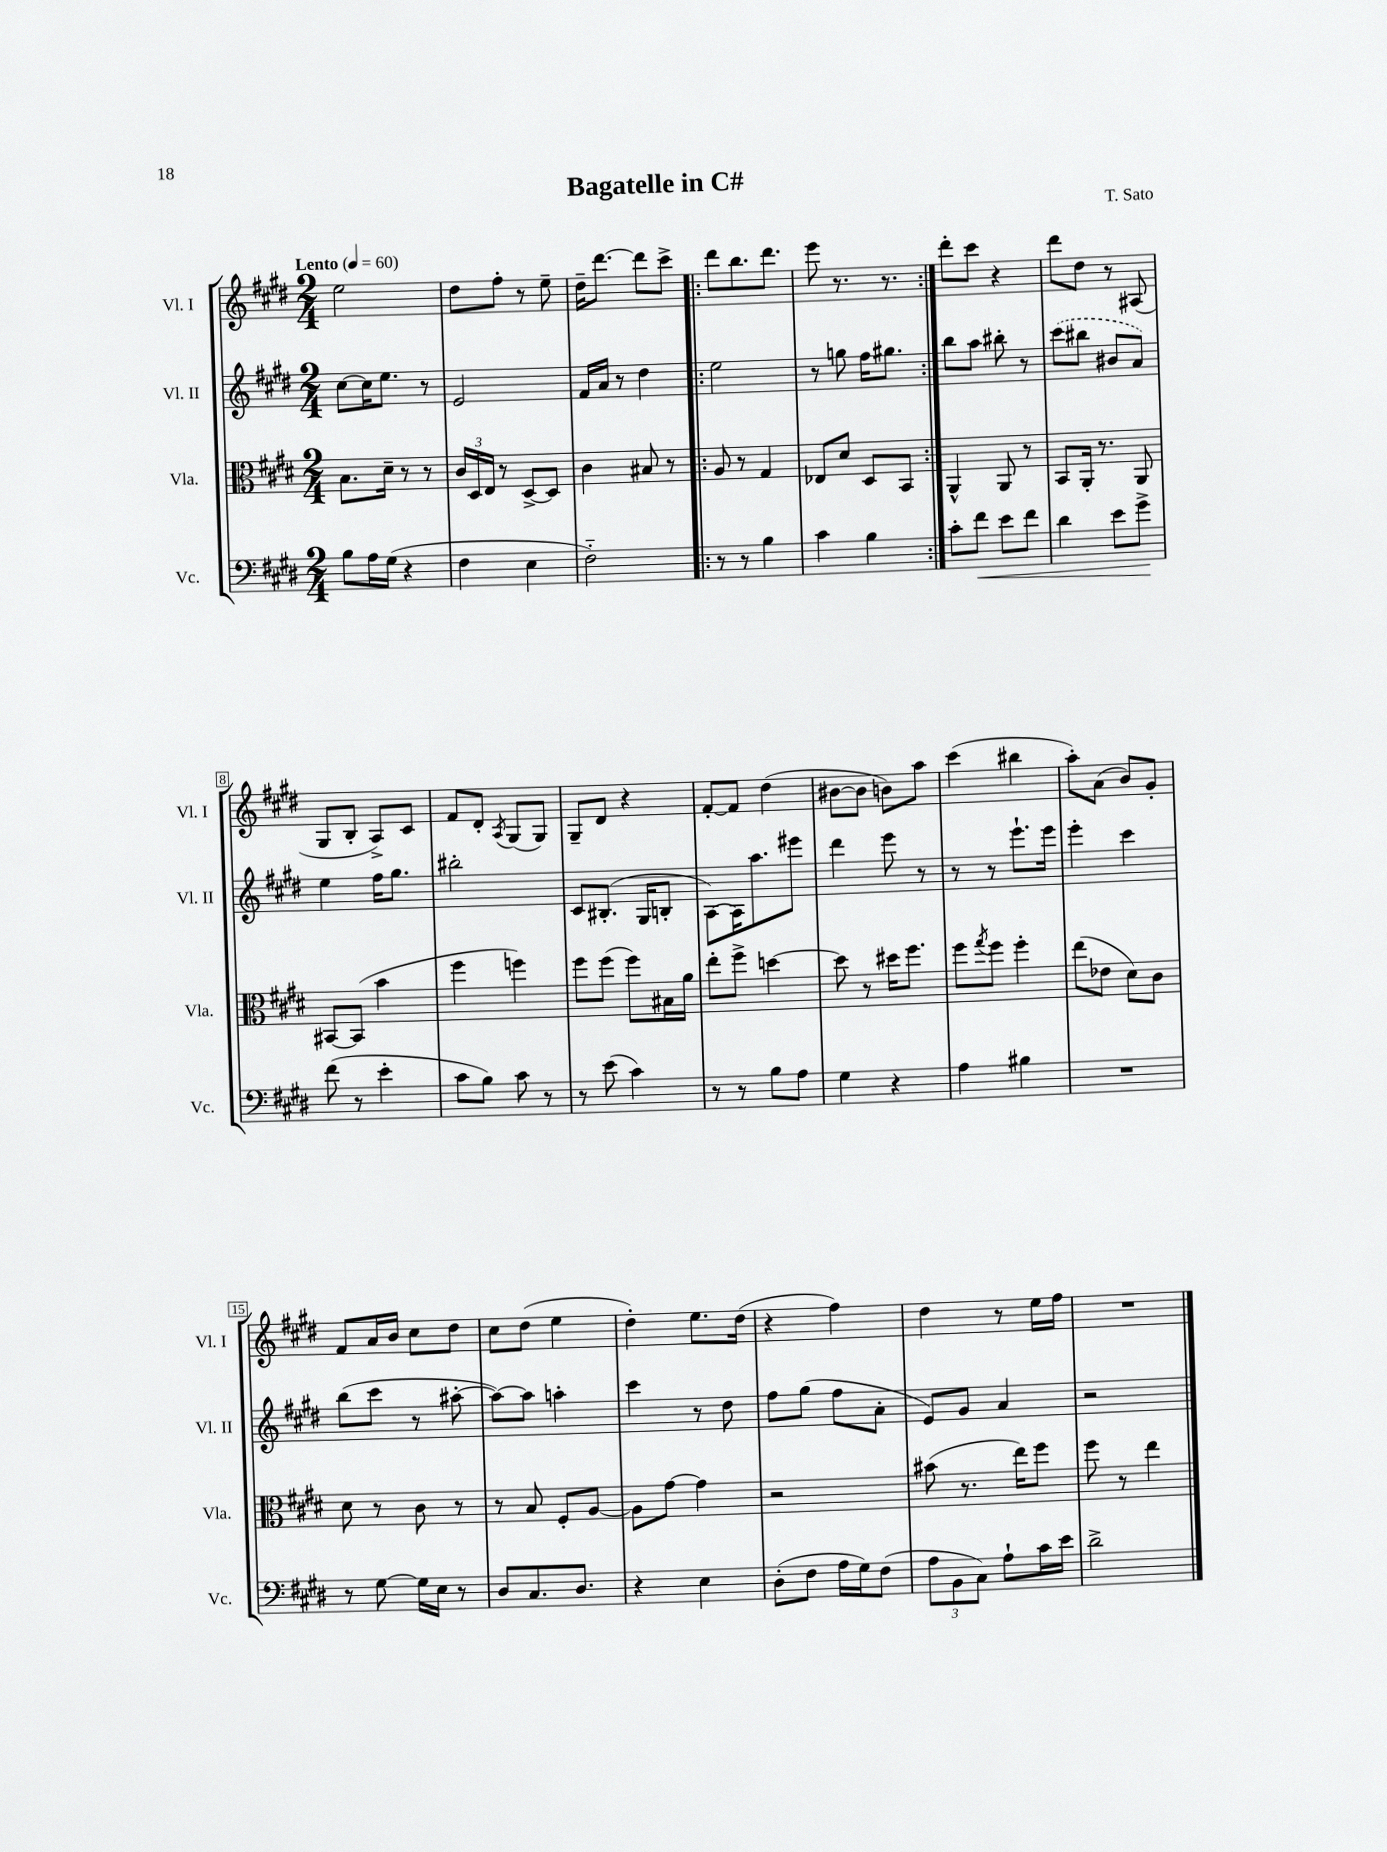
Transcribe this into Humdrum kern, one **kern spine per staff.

**kern	**kern	**kern	**kern
*staff4	*staff3	*staff2	*staff1
*clefF4	*clefC3	*clefG2	*clefG2
*k[f#c#g#d#]	*k[f#c#g#d#]	*k[f#c#g#d#]	*k[f#c#g#d#]
*M2/4	*M2/4	*M2/4	*M2/4
*MM60	*MM60	*MM60	*MM60
8B	8.B	[8cc#	2ee
16A	.	16cc#]	.
(16G#	16d#~	8.ee	.
4r	8r	.	.
.	8r	8r	.
=	=	=	=
4F#	24c#	2e	8dd#
.	24D#	.	.
.	24E	.	.
.	8r	.	8ff#'
4E	[8D#^	.	8r
.	8D#]	.	8ee~
=	=	=	=
2F#'~)	4c#	16f#	16dd#~
.	.	16a	[8.ddd#
.	.	8r	.
.	8B#	4dd#	8ddd#]
.	8r	.	8ccc#^
=!|:	=!|:	=!|:	=!|:
8r	8A	2ee	8ddd#
8r	8r	.	8.bb
4B	4G#	.	.
.	.	.	8.ddd#
=	=	=	=
4c#	8E-	8r	8eee
.	8d#	8gg	8.r
4B	8D#	16ff#	.
.	.	8.gg#	8.r
.	8BB	.	.
=:|!	=:|!	=:|!	=:|!
8c#'	4AA^^	8bb	8ddd#'
8f#	.	8aa	8ccc#
8e	8AA	8bb#'	4r
8f#	8r	8r	.
=	=	=	=
4d#	8BB	(8ccc#	8ddd#
.	16AA'	8bb#	8dd#
.	8.r	.	.
8e	.	8b#	8r
8g#^	8AA	8a)	(8A#
=	=	=	=
(8f#	[8BB#	4ee	8G#
8r	(8BB#]	.	8B'
4e'	4b	16ff#	8A^)
.	.	8.gg#	.
.	.	.	8c#
=	=	=	=
8c#	4ff#	2bb#'	8f#
8B)	.	.	8d#'
.	.	.	8qA
8c#	4ff)	.	(8G#
8r	.	.	8G#)
=	=	=	=
8r	8ff#	8c#	8G#~
(8e	(8ff#	(8.B#'	8d#
4c#)	8ff#)	.	4r
.	.	16G#	.
.	16B#	8B'	.
.	16a	.	.
=	=	=	=
8r	8ee'	[8A)	[8f#'
8r	8ff#^	16A]	8f#]
.	.	8.aa	.
8B	[4dd	.	(4dd#
8A	.	8eee#	.
=	=	=	=
4G#	8dd]	4ddd#	[8b#
.	8r	.	8b#]
4r	16dd#	8eee	8b)
.	8.ff#	.	.
.	.	8r	8aa
=	=	=	=
4A	8ff#	8r	(4ccc#
.	8qgg#	.	.
.	8ff#	8r	.
4B#	4ff#'	8.eee`	4bb#
.	.	16eee	.
=	=	=	=
2r	(8ee	4eee'	8aa')
.	8e-	.	(8a
.	8d#)	4ccc#	8b)
.	8c#	.	8g#'
=	=	=	=
8r	8d#	(8bb	8f#
[8G#	8r	8ccc#	16a
.	.	.	16b
16G#]	8c#	8r	8cc#
16E	.	.	.
8r	8r	[8aa#'	8dd#
=	=	=	=
8D#	8r	8aa#_)	8cc#
8.C#	8B	8aa#]	(8dd#
.	8F#'	4aa'	4ee
8.D#	.	.	.
.	[8A	.	.
=	=	=	=
4r	8A]	4ccc#	4dd#')
.	[8g#	.	.
4E	4g#]	8r	8.ee
.	.	8dd#	.
.	.	.	(16dd#
=	=	=	=
(8D#'	2r	8ff#	4r
8F#	.	(8gg#	.
16A	.	8ff#	4ff#)
16G#)	.	.	.
(8F#	.	8a'	.
=	=	=	=
12A	(8b#	8e)	4dd#
12BB	.	.	.
.	8.r	8g#	.
12C#)	.	.	.
8A`	.	4a	8r
.	16ee)	.	.
16c#	8ff#	.	16ee
16e	.	.	16ff#
=	=	=	=
2d#^	8ff#	2r	2r
.	8r	.	.
.	4ee	.	.
==	==	==	==
*-	*-	*-	*-
